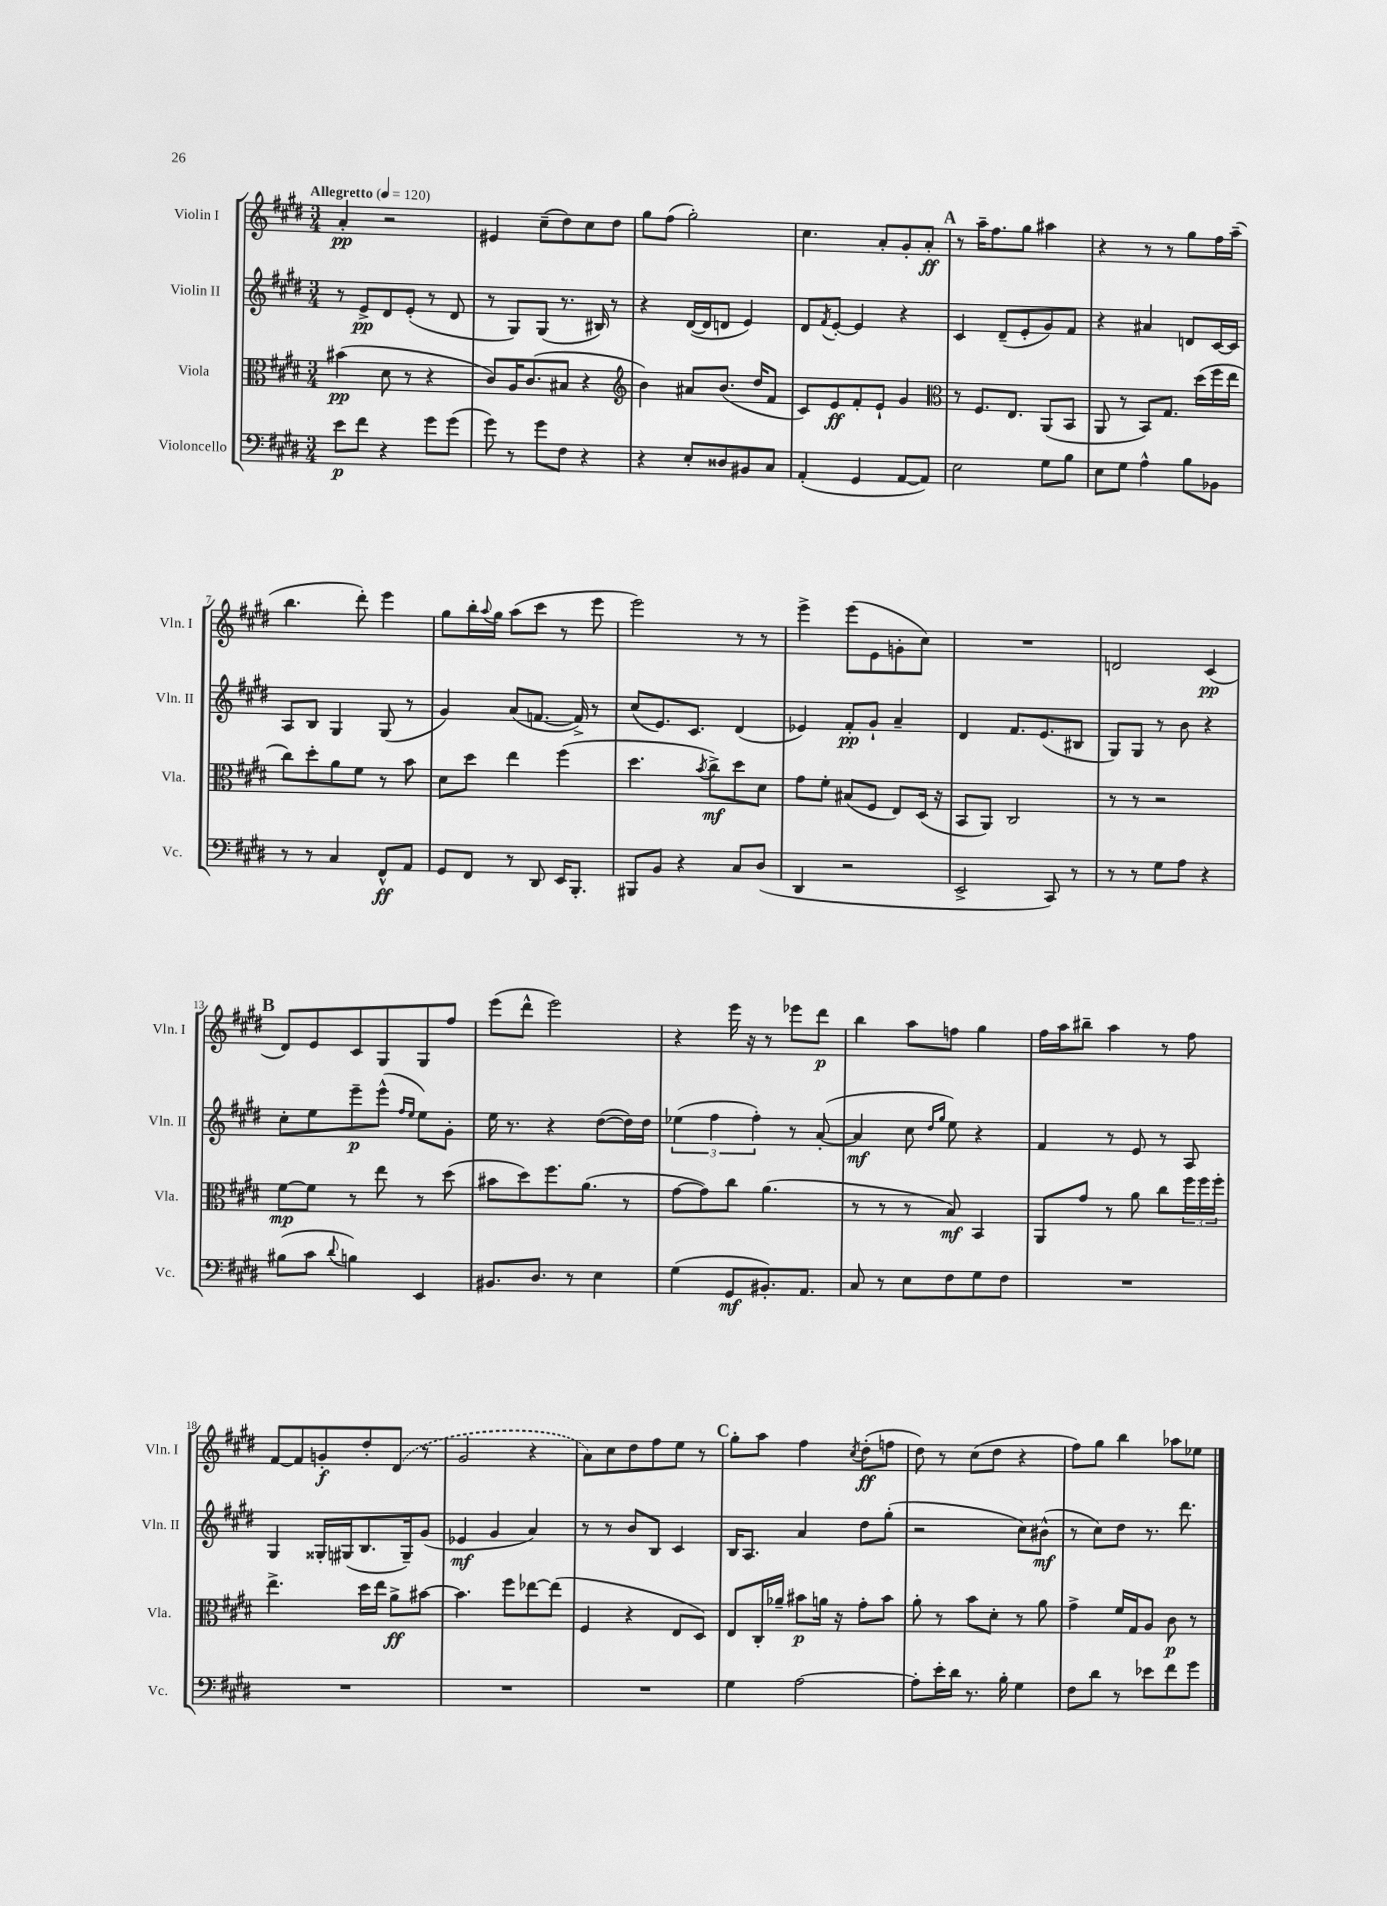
<<
\new StaffGroup <<
\new Staff = "s0" \with { instrumentName = "Violin I" shortInstrumentName = "Vln. I" } {
    \clef treble \key e \major \numericTimeSignature \time 3/4 \tempo "Allegretto" 4 = 120
    a'4-.\pp r2 |
    eis'4 cis''8--( dis''8) cis''8 dis''8 |
    gis''8 fis''8( gis''2-.) |
    cis''4. a'8-. gis'8-. a'8-.\ff |
    \mark \markup { \bold "A" } r8 a''16-- fis''8. gis''8 ais''4 |
    r4 r8 r8 gis''8 fis''16 a''16--( |
    b''4. dis'''8-.) e'''4 |
    gis''8 b''16-. \appoggiatura { a''8 } gis''16 a''8( cis'''8 r8 e'''8 |
    e'''2) r8 r8 |
    e'''4-> e'''8( e'8 g'8-. cis''8) |
    R2. |
    d'2 cis'4\pp( |
    \mark \markup { \bold "B" } dis'8) e'8 cis'8 gis8 gis8 fis''8 |
    e'''8( dis'''8-^ e'''2) |
    r4 e'''16 r16 r8 ees'''8 dis'''8\p |
    b''4 a''8 f''8 gis''4 |
    fis''16 a''16 bis''8-- a''4 r8 fis''8 |
    fis'8~ fis'8 g'8-.\f dis''8-. \once \slurDashed dis'8( r8 |
    gis'2 r4 |
    a'8) cis''8 dis''8 fis''8 e''8 r8 |
    \mark \markup { \bold "C" } gis''8-. a''8 fis''4 \acciaccatura { cis''8 } dis''8-.\ff( f''8 |
    dis''8) r8 cis''8( dis''8 r4 |
    fis''8) gis''8 b''4 aes''8 ees''8 \bar "|." |
}
\new Staff = "s1" \with { instrumentName = "Violin II" shortInstrumentName = "Vln. II" } {
    \clef treble \key e \major \numericTimeSignature \time 3/4
    r8 e'8->\pp dis'8 e'8-.( r8 dis'8 |
    r8 gis8) gis8( r8. bis16) r8 |
    r4 dis'16~( dis'16 d'8 e'4) |
    dis'8 \acciaccatura { fis'8 } e'8~-. e'4 r4 |
    \mark \markup { \bold "A" } cis'4 dis'8--( e'8-. gis'8) fis'8 |
    r4 ais'4 d'8 cis'16~ cis'16 |
    a8 b8 gis4 gis8( r8 |
    gis'4) a'8( f'8.~ f'16->) r8 |
    cis''8( e'8.) cis'8. dis'4( |
    ees'4) fis'8-.\pp gis'8-! a'4-- |
    dis'4 fis'8. e'8.( bis8 |
    gis8) gis8 r8 b'8 r4 |
    \mark \markup { \bold "B" } cis''8-. e''8 e'''8--\p e'''8-^( \grace { fis''16 e''16 } e''8) gis'8-. |
    e''16 r8. r4 dis''8~( dis''16) dis''16 |
    \tuplet 3/2 { ees''4( fis''4 fis''4-.) } r8 a'8~-.( |
    a'4\mf cis''8 \grace { dis''16 gis''16 } e''8) r4 |
    fis'4 r8 e'8 r8 a8 |
    gis4 gisis16-. gis16( b8. gis16--) gis'8( |
    ees'4\mf gis'4 a'4) |
    r8 r8 b'8 b8 cis'4 |
    \mark \markup { \bold "C" } b16 a8. a'4 dis''8 gis''8-.( |
    r2 cis''8) bis'8-^\mf( |
    r8 cis''8) dis''8 r8. dis'''8. \bar "|." |
}
\new Staff = "s2" \with { instrumentName = "Viola" shortInstrumentName = "Vla." } {
    \clef alto \key e \major \numericTimeSignature \time 3/4
    bis'4\pp( dis'8 r8 r4 |
    cis'8) a16 cis'8.( bis8 r4 |
    \clef treble b'4) ais'8 b'8.( dis''16 fis'8 |
    cis'8) e'8\ff fis'8-. e'8-! gis'4 |
    \mark \markup { \bold "A" } \clef alto r8 fis8. e8. a,8( b,8 |
    a,8 r8 b,8) gis8. dis''16( fis''16 e''16 |
    cis''8) dis''8-. a'8 fis'8 r8 b'8 |
    dis'8 dis''8 e''4 fis''4( |
    dis''4. \acciaccatura { b'8 } cis''8->\mf) dis''8 dis'8 |
    gis'8 fis'8-. bis8( fis8 e8) dis16( r16 |
    b,8 a,8) cis2 |
    r8 r8 r2 |
    \mark \markup { \bold "B" } fis'8~\mp fis'8 r8 e''8 r8 dis''8( |
    bis'8 dis''8) fis''8. a'8.( r8 |
    gis'8~ gis'8) cis''8 a'4.( |
    r8 r8 r8 b8\mf) b,4 |
    a,8 gis'8 r8 a'8 cis''8 \tuplet 3/2 { fis''16 fis''16 fis''16-. } |
    e''4.-> dis''16 e''16 a'8->\ff bis'8~ |
    bis'4. fis''8 ees''8~ ees''8( |
    fis4 r4 e8 dis8) |
    \mark \markup { \bold "C" } e8 cis16-. aes'16-- bis'8\p a'16 r16 gis'8-. bis'8 |
    a'8-. r8 b'8 dis'8-. r8 a'8 |
    gis'4-> fis'16 gis16 a8 cis'8\p r8 \bar "|." |
}
\new Staff = "s3" \with { instrumentName = "Violoncello" shortInstrumentName = "Vc." } {
    \clef bass \key e \major \numericTimeSignature \time 3/4
    e'8\p fis'8 r4 gis'8 gis'8( |
    gis'8) r8 gis'8 fis8 r4 |
    r4 e8-. disis8 bis,8 cis8 |
    a,4-.( gis,4 a,8~ a,8) |
    \mark \markup { \bold "A" } e2 gis8 b8 |
    e8 gis8 a4-^ b8 bes,8 |
    r8 r8 cis4 fis,8-^\ff a,8 |
    gis,8 fis,8 r8 dis,8 e,16 b,,8.-. |
    bis,,8 b,8 r4 cis8 dis8( |
    dis,4 r2 |
    e,2-> cis,8) r8 |
    r8 r8 gis8 a8 r4 |
    \mark \markup { \bold "B" } bis8( cis'8 \appoggiatura { dis'8 } b4) e,4 |
    bis,8. dis8. r8 e4 |
    gis4( gis,8\mf bis,8.-.) a,8. |
    cis8 r8 e8 fis8 gis8 fis8 |
    R2. |
    R2. |
    R2. |
    R2. |
    \mark \markup { \bold "C" } gis4 a2~ |
    a8-. e'16-. dis'16 r8. b16-. gis4 |
    fis8 dis'8 r8 ees'8 fis'8 gis'8 \bar "|." |
}
>>
>>
